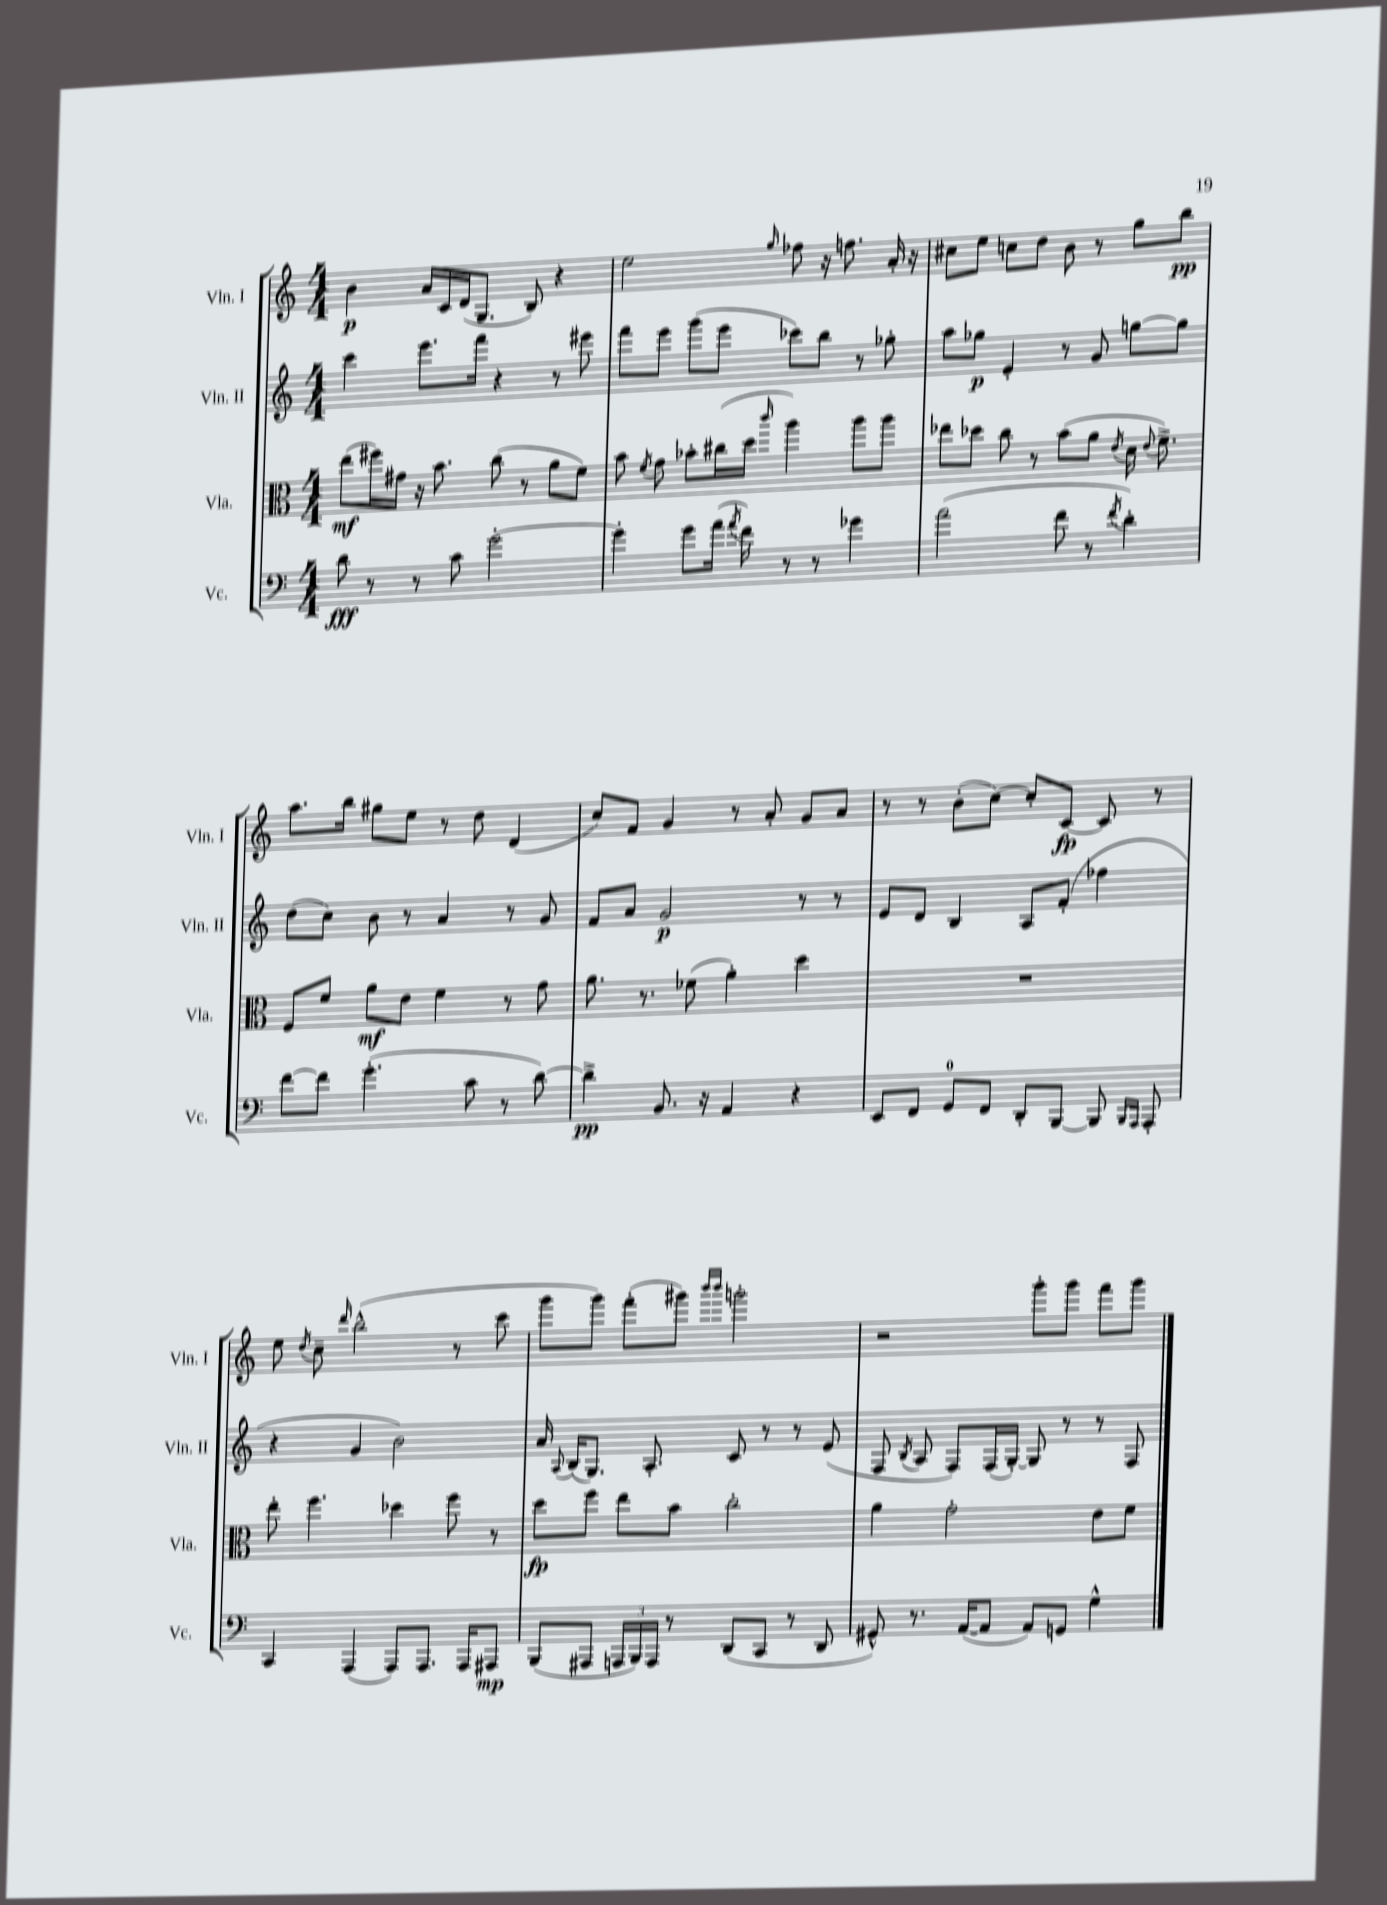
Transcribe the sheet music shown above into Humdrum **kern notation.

**kern	**dynam	**kern	**dynam	**kern	**dynam	**kern	**dynam
*part4	*part4	*part3	*part3	*part2	*part2	*part1	*part1
*staff4	*staff4	*staff3	*staff3	*staff2	*staff2	*staff1	*staff1
*I"Vc.	*	*I"Vla.	*	*I"Vln. II	*	*I"Vln. I	*
*I'Vc.	*	*I'Vla.	*	*I'Vln. II	*	*I'Vln. I	*
*clefF4	*	*clefC3	*	*clefG2	*	*clefG2	*
*k[]	*	*k[]	*	*k[]	*	*k[]	*
*M4/4	*	*M4/4	*	*M4/4	*	*M4/4	*
=1	=1	=1	=1	=1	=1	=1	=1
8d\	fff	(8ee\L	mf	4ccc\	.	4b\	p
8r	.	16ff#X\L)	.	.	.	.	.
.	.	16g#X\JJ	.	.	.	.	.
8r	.	16r	.	8.eee\L	.	16a/LL	.
.	.	8.b\	.	.	.	16c/	.
8c\	.	.	.	.	.	(16d/J	.
.	.	.	.	16fff\Jk	.	8.G/J	.
[2g'\	.	(8cc\	.	4r	.	.	.
.	.	8r	.	.	.	8B/)	.
.	.	8a\L	.	8r	.	4r	.
.	.	8f\J)	.	8eee#X\	.	.	.
=2	=2	=2	=2	=2	=2	=2	=2
4g'\]	.	8b\	.	8fff\L	.	2ee\	.
.	.	8qf/	.	.	.	.	.
.	.	8g\	.	8eee\J	.	.	.
8g\L	.	8b-X'\L	.	(8ggg\L	.	.	.
(16a\Jk	.	(16cc#X\L	.	8eee\J	.	.	.
8qa/	.	.	.	.	.	.	.
16f\)	.	16dd\JJ	.	.	.	.	.
.	.	16qqccc/	.	.	.	16qqgg/	.
8r	.	4aa\)	.	8ccc-X\L)	.	8ff-X\	.
8r	.	.	.	8bb\J	.	16r	.
.	.	.	.	.	.	8.ffn\	.
4g-X\	.	8aa\L	.	8r	.	.	.
.	.	8aa\J	.	8gg-X'\	.	16a'/	.
.	.	.	.	.	.	16r	.
=3	=3	=3	=3	=3	=3	=3	=3
(2a\	.	8ee-X\L	.	8aa\L	.	8cc#X\L	.
.	.	8dd-X\J	.	8gg-X\J	p	8ee\J	.
.	.	8cc\	.	4e'/	.	8ccn\L	.
.	.	8r	.	.	.	8dd\J	.
8f\	.	(8b\L	.	8r	.	8b\	.
8r	.	8a\J	.	8g/	.	8r	.
8qf/	.	8qe/	.	.	.	.	.
4d'\)	.	16d\	.	[8ggn\L	.	8gg\L	.
.	.	8qqe/	.	.	.	.	.
.	.	8.f^\)	.	.	.	.	.
.	.	.	.	8gg\J]	.	8bb\J	pp
!!LO:LB:g=z
=4	=4	=4	=4	=4	=4	=4	=4
[8f\L	.	8F/L	.	(8dd\L	.	8.aa\L	.
8f\J]	.	8f/J	.	8cc\J)	.	.	.
.	.	.	.	.	.	16bb\Jk	.
(4.g'\	.	8a\L	mf	8b\	.	8gg#X\L	.
.	.	8e\J	.	8r	.	8ee\J	.
.	.	4f\	.	4a/	.	8r	.
8c\	.	.	.	.	.	8dd\	.
8r	.	8r	.	8r	.	(4d/	.
[8d\)	.	8g\	.	8g/	.	.	.
=5	=5	=5	=5	=5	=5	=5	=5
4d^\]	pp	8.a\	.	8f/L	.	8cc/L)	.
.	.	.	.	8a/J	.	8f/J	.
.	.	8.r	.	.	.	.	.
8.BB/	.	.	.	2g/	p	4g/	.
.	.	(8f-X\	.	.	.	.	.
16r	.	.	.	.	.	.	.
4AA/	.	4a'\)	.	.	.	8r	.
.	.	.	.	.	.	8a'/	.
4r	.	4dd\	.	8r	.	8g/L	.
.	.	.	.	8r	.	8a/J	.
=6	=6	=6	=6	=6	=6	=6	=6
8EE/L	.	1r	.	8e/L	.	8r	.
8FF/J	.	.	.	8d/J	.	8r	.
8GG/L	.	.	.	4B/	.	(8b'\L	.
8FF/J	.	.	.	.	.	[8cc\J)	.
8DD'/L	.	.	.	8A/L	.	8cc'/L]	.
[8BBB/J	.	.	.	(8f'/J	.	[8c/J	fp
8BBB/]	.	.	.	4ff-X\	.	8c/]	.
16qqBBB/LL	.	.	.	.	.	.	.
16qqAAA/JJ	.	.	.	.	.	.	.
8AAA'/	.	.	.	.	.	8r	.
!!LO:LB:g=z
=7	=7	=7	=7	=7	=7	=7	=7
4CC/	.	8ee'\	.	4r	.	8ee\	.
.	.	.	.	.	.	8qdd/	.
.	.	4.ff\	.	.	.	8cc~\	.
.	.	.	.	.	.	16qqddd/	.
(4AAA/	.	.	.	4g/	.	(2bb^^\	.
8AAA/L)	.	4dd-X\	.	2b\)	.	.	.
8.AAA/J	.	.	.	.	.	.	.
.	.	8ff\	.	.	.	8r	.
16AAA/KL	.	.	.	.	.	.	.
8AAA#X/J	mp	8r	.	.	.	8ccc\	.
=8	=8	=8	=8	=8	=8	=8	=8
(8BBB/L	.	8dd\L	fp	16a/	.	8ggg\L	.
.	.	.	.	8qqA/	.	.	.
.	.	.	.	(16B/KL	.	.	.
8AAA#X/J	.	8ff\J	.	8.G/J)	.	8ggg\J)	.
24AAAn/LL	.	8ee\L	.	.	.	(8fff'\L	.
24BBB/)	.	.	.	.	.	.	.
.	.	.	.	8.A'/	.	.	.
24AAA/JJ	.	.	.	.	.	.	.
8r	.	8b\J	.	.	.	8ggg#X\J)	.
.	.	.	.	.	.	16qqbbb/LL	.
.	.	.	.	.	.	16qqbbb/JJ	.
(8DD/L	.	2cc'\	.	8c/	.	2gggn'\	.
8CC/J	.	.	.	8r	.	.	.
8r	.	.	.	8r	.	.	.
8DD/	.	.	.	(8e/	.	.	.
=9	=9	=9	=9	=9	=9	=9	=9
8GG#X^^/)	.	4a\	.	8F/	.	2r	.
.	.	.	.	8qB/	.	.	.
8.r	.	.	.	8A/	.	.	.
.	.	2g'\	.	8F/L)	.	.	.
([16AA/KL	.	.	.	.	.	.	.
8AA/J]	.	.	.	(16F/L	.	.	.
.	.	.	.	[16G'/JJ)	.	.	.
8AA/L)	.	.	.	8G/]	.	8ggg'\L	.
8GGn/J	.	.	.	8r	.	8ggg\J	.
4G^^\	.	8e\L	.	8r	.	8fff\L	.
.	.	8f\J	.	8F/	.	8ggg\J	.
==	==	==	==	==	==	==	==
*-	*-	*-	*-	*-	*-	*-	*-
